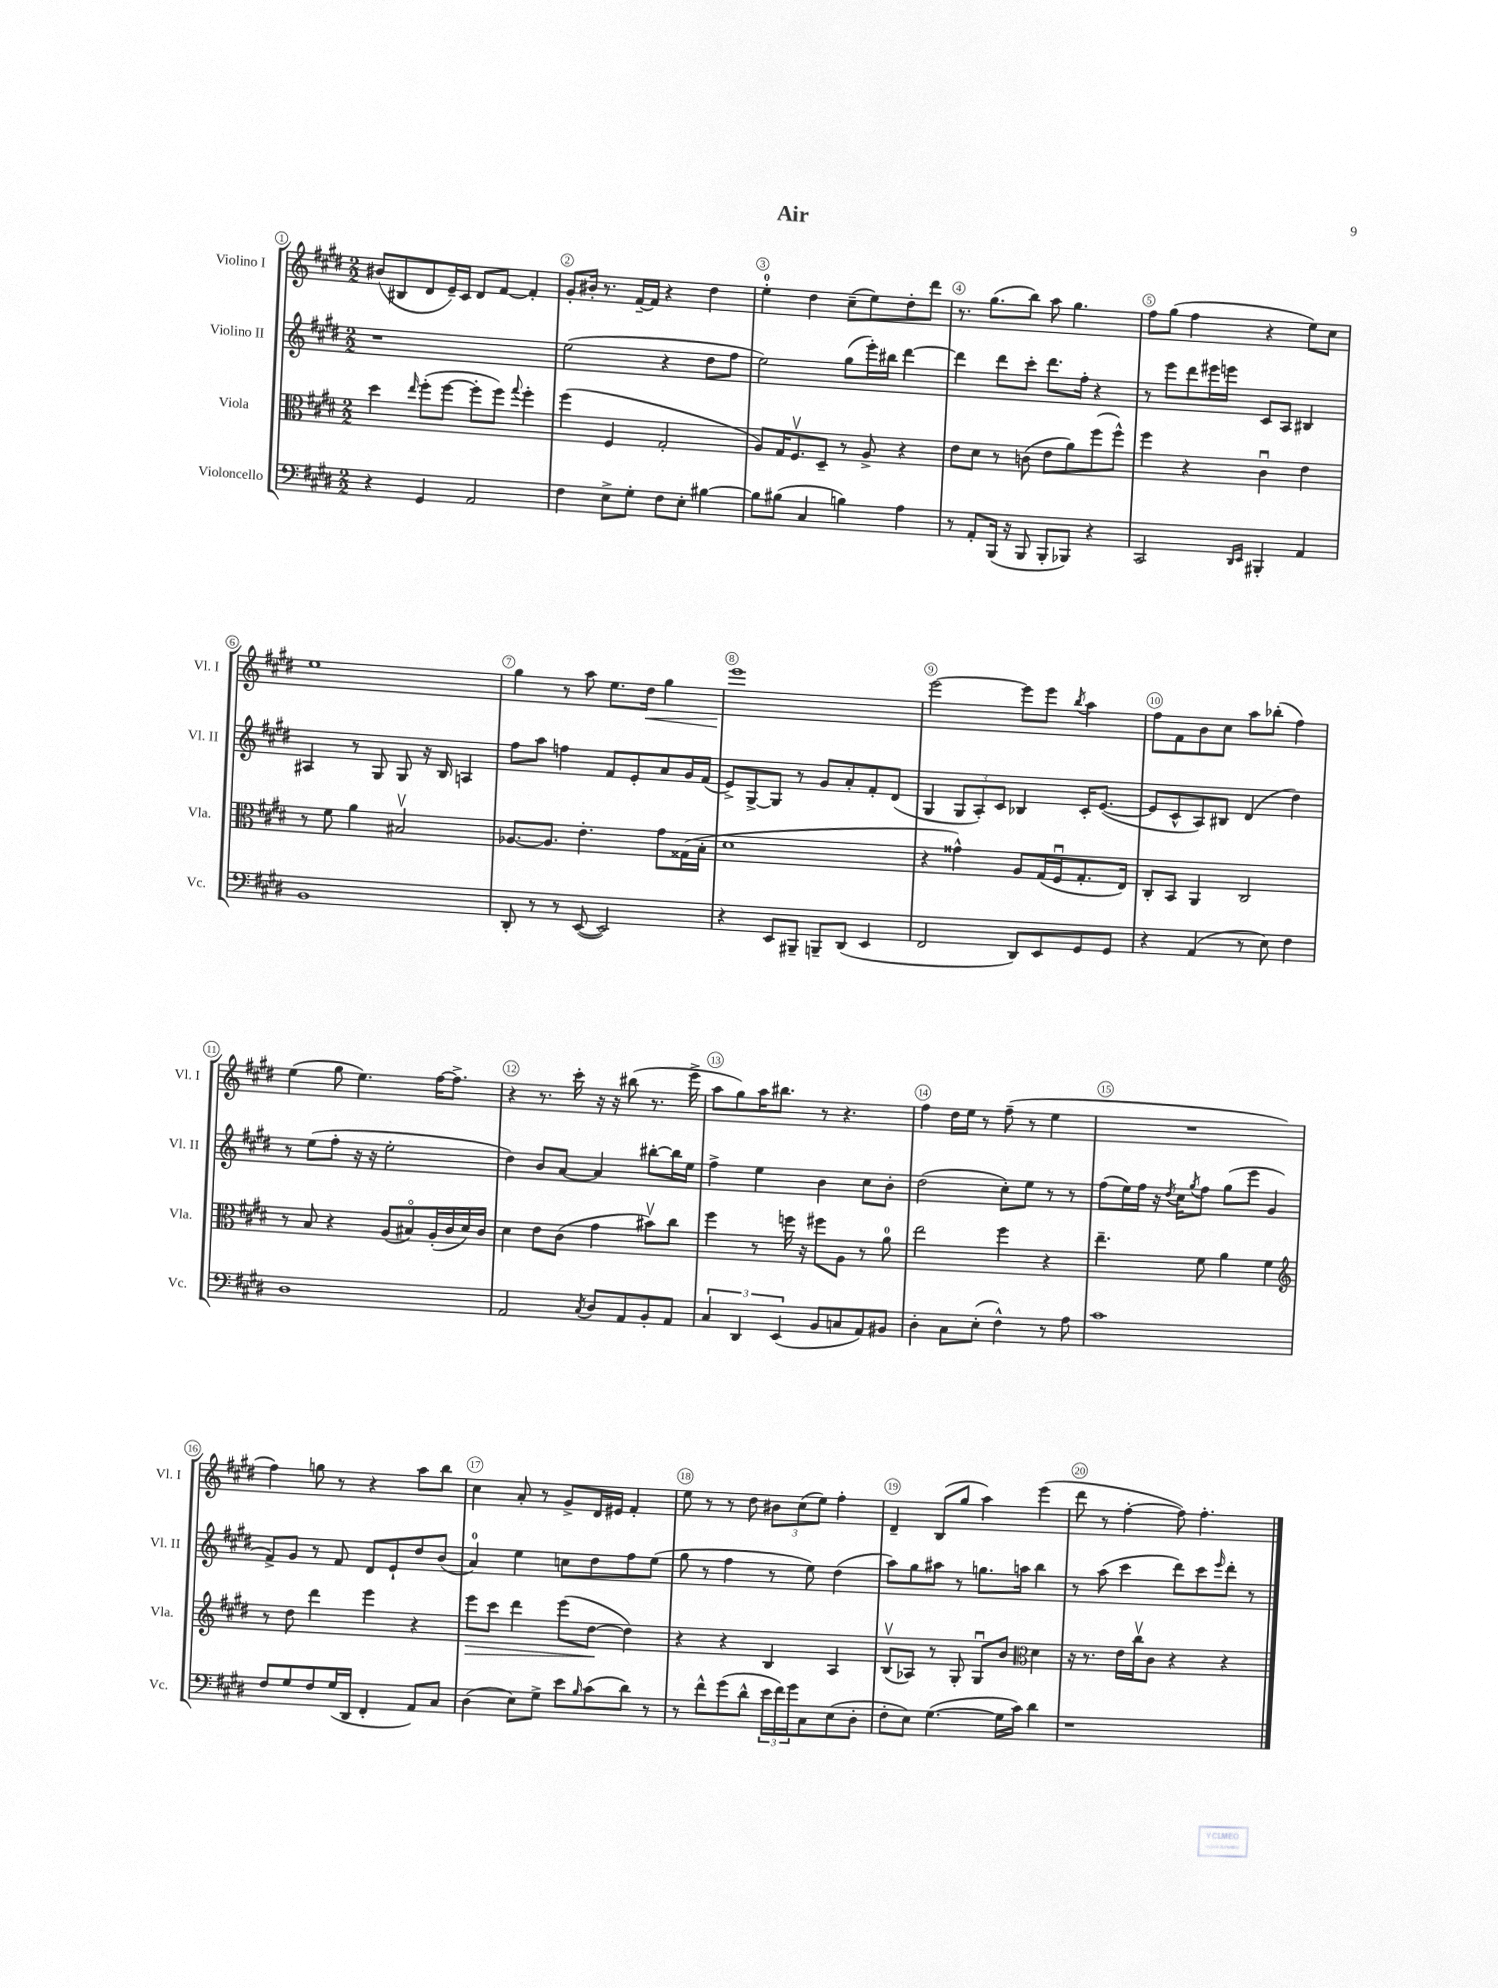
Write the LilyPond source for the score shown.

\header { title = "Air" }
<<
\new StaffGroup <<
\new Staff = "s0" \with { instrumentName = "Violino I" shortInstrumentName = "Vl. I" } {
    \clef treble \key e \major \numericTimeSignature \time 2/2
    bis'8( bis8 dis'8 e'16--) cis'16 dis'8 fis'8~ fis'4-. |
    gis'8-. bis'16-. r8. fis'16~-- fis'16 r4 dis''4 |
    e''4-0-. dis''4 cis''8--( e''8) dis''8-. dis'''8 |
    r8. gis''8.( b''8) a''8 gis''4. |
    fis''8 gis''8( fis''4 r4 e''8) cis''8 |
    e''1 |
    gis''4 r8 a''8 e''8. dis''16\< gis''4 |
    e'''1\! |
    e'''2~ e'''8 e'''8 \acciaccatura { b''8 } a''4 |
    fis''8 fis'8 b'8 cis''8 a''8 bes''8-.( fis''4) |
    e''4( gis''8 e''4.) fis''16~ fis''8.-> |
    r4 r8. cis'''16-. r16 r16 bis''8( r8. e'''16-> |
    a''8 gis''8) a''16 bis''8. r8 r4. |
    fis''4 dis''16 e''16 r8 fis''8--( r8 e''4 |
    R1 |
    fis''4) g''8 r8 r4 a''8 b''8 |
    cis''4 a'8-. r8 gis'8-> dis'16 eis'16 fis'4-. |
    e''8 r8 r8 dis''8 \tuplet 3/2 { bis'8 cis''8( e''8) } fis''4-. |
    dis'4-- b8( gis''8 a''4) e'''4( |
    dis'''8 r8 fis''4~-. fis''8) fis''4.-. \bar "|." |
}
\new Staff = "s1" \with { instrumentName = "Violino II" shortInstrumentName = "Vl. II" } {
    \clef treble \key e \major \numericTimeSignature \time 2/2
    r1 |
    e''2( r4 dis''8 fis''8 |
    e''2) gis''8( e'''16-.) bis''16 dis'''4~ |
    dis'''4 dis'''8 cis'''8-. dis'''8. fis''16-. r4 |
    r8 e'''8 dis'''8 eis'''16 e'''16 cis'8 a8 bis4 |
    ais4 r8 gis8 gis8 r16 b16 a4 |
    fis''8 a''8 f''4 fis'8 e'8-. a'8 gis'16 fis'16( |
    e'8->) gis8~-> gis8 r8 gis'8 a'8-. fis'8-. dis'8( |
    gis4 \tuplet 3/2 { gis8 a8-.) cis'8 } bes4 cis'16-. e'8.~( |
    e'8 cis'8-^ a8) bis8 dis'4( dis''4) |
    r8 e''8( fis''8-. r16 r16 e''2-. |
    dis''4) b'8 a'8~ a'4 bis''8~-. bis''16 e''16 |
    fis''4-> e''4 b'4 cis''8 b'8-. |
    dis''2( cis''8-.) e''8 r8 r8 |
    fis''8( e''16) fis''16 r16 \acciaccatura { dis''8 } cis''16 \acciaccatura { gis''8 } fis''8 gis''8( e'''8 gis'4 |
    fis'8->) gis'8 r8 fis'8 dis'8 e'8-! dis''8 b'8( |
    a'4-0) e''4 c''8 dis''8 fis''8 e''8( |
    gis''8 r8 fis''4 r8 e''8) dis''4( |
    a''8) gis''8 ais''8 r8 g''8. a''16 b''4 |
    r8 a''8( cis'''4 dis'''8) cis'''8 \grace { e'''16 } dis'''8-. r8 \bar "|." |
}
\new Staff = "s2" \with { instrumentName = "Viola" shortInstrumentName = "Vla." } {
    \clef alto \key e \major \numericTimeSignature \time 2/2
    dis''4 \grace { e''16 } fis''8-.( fis''8~ fis''8-. fis''8) \appoggiatura { gis''8 } fis''4-. |
    fis''4( fis4 gis2-. |
    a8) gis16 fis8.\upbow dis8-- r8 a8-> r4 |
    e'8 dis'8 r8 c'8( e'8 a'8) fis''8( fis''8-^) |
    fis''4 r4 cis'4\downbow e'4 |
    r8 fis'8 a'4 bis2\upbow |
    aes8.~ aes8. e'4.-. gis'8 gisis16( b16-. |
    dis'1 |
    r4 gisis'4-^) a8 gis16( fis16\downbow gis8.-. e16) |
    cis8-. b,8 a,4 cis2 |
    r8 b8 r4 a8( bis8\flageolet) a16-.( cis'16 dis'16) cis'16 |
    dis'4 e'8 cis'8( gis'4 bis'8\upbow) cis''8 |
    fis''4 r8 f''16 r16 fis''8 a8 r8 a'8-0 |
    e''2 fis''4 r4 |
    e''4.-- fis'8 a'4 fis'4 |
    \clef treble r8 dis''8 dis'''4 e'''4 r4 |
    e'''8\> cis'''8 dis'''4 e'''8( dis''8~\! dis''4) |
    r4 r4 b4 a4 |
    b8\upbow( aes8) r8 gis8-. gis8\downbow b'8 \clef alto dis'4 |
    r16 r8. e'16 cis''16\upbow cis'8 r4 r4 \bar "|." |
}
\new Staff = "s3" \with { instrumentName = "Violoncello" shortInstrumentName = "Vc." } {
    \clef bass \key e \major \numericTimeSignature \time 2/2
    r4 gis,4 a,2 |
    fis4 e8-> gis8-. fis8 e8-. bis4~ |
    bis8 bis8( cis4 b4) a4 |
    r8 a,8-. b,,16( r16 b,,8 b,,8-. bes,,8) r4 |
    cis,2 \grace { dis,16 e,16 } bis,,4-. a,4 |
    b,1 |
    dis,8-. r8 r8 e,8~( e,2) |
    r4 e,8 bis,,8-- b,,8-- dis,8( e,4 |
    fis,2 dis,8) e,8 gis,8 gis,8 |
    r4 a,4( r8 e8) fis4 |
    dis1 |
    a,2 \acciaccatura { cis8 } dis8 a,8 b,8-. a,8 |
    \tuplet 3/2 { cis4 dis,4 e,4( } b,8 c8 a,8) bis,8 |
    dis4-. cis8 e8-.( fis4-^) r8 a8 |
    cis'1 |
    fis8 gis8 fis8 gis16( dis,16 fis,4-. a,8) cis8 |
    dis4( e8) gis8-> e'8 \grace { b16 } cis'8( dis'8) r8 |
    r8 fis'8-^ gis'8( dis'8-^ \tuplet 3/2 { e'16 fis'16) gis'16 } cis8 e8( dis8-. |
    fis8-. e8) gis4.~( gis16 cis'16) dis'4 |
    r1 \bar "|." |
}
>>
>>
\layout { \context { \Score \override BarNumber.break-visibility = ##(#f #t #t) barNumberVisibility = #all-bar-numbers-visible \override BarNumber.stencil = #(make-stencil-circler 0.1 0.3 ly:text-interface::print) } }
